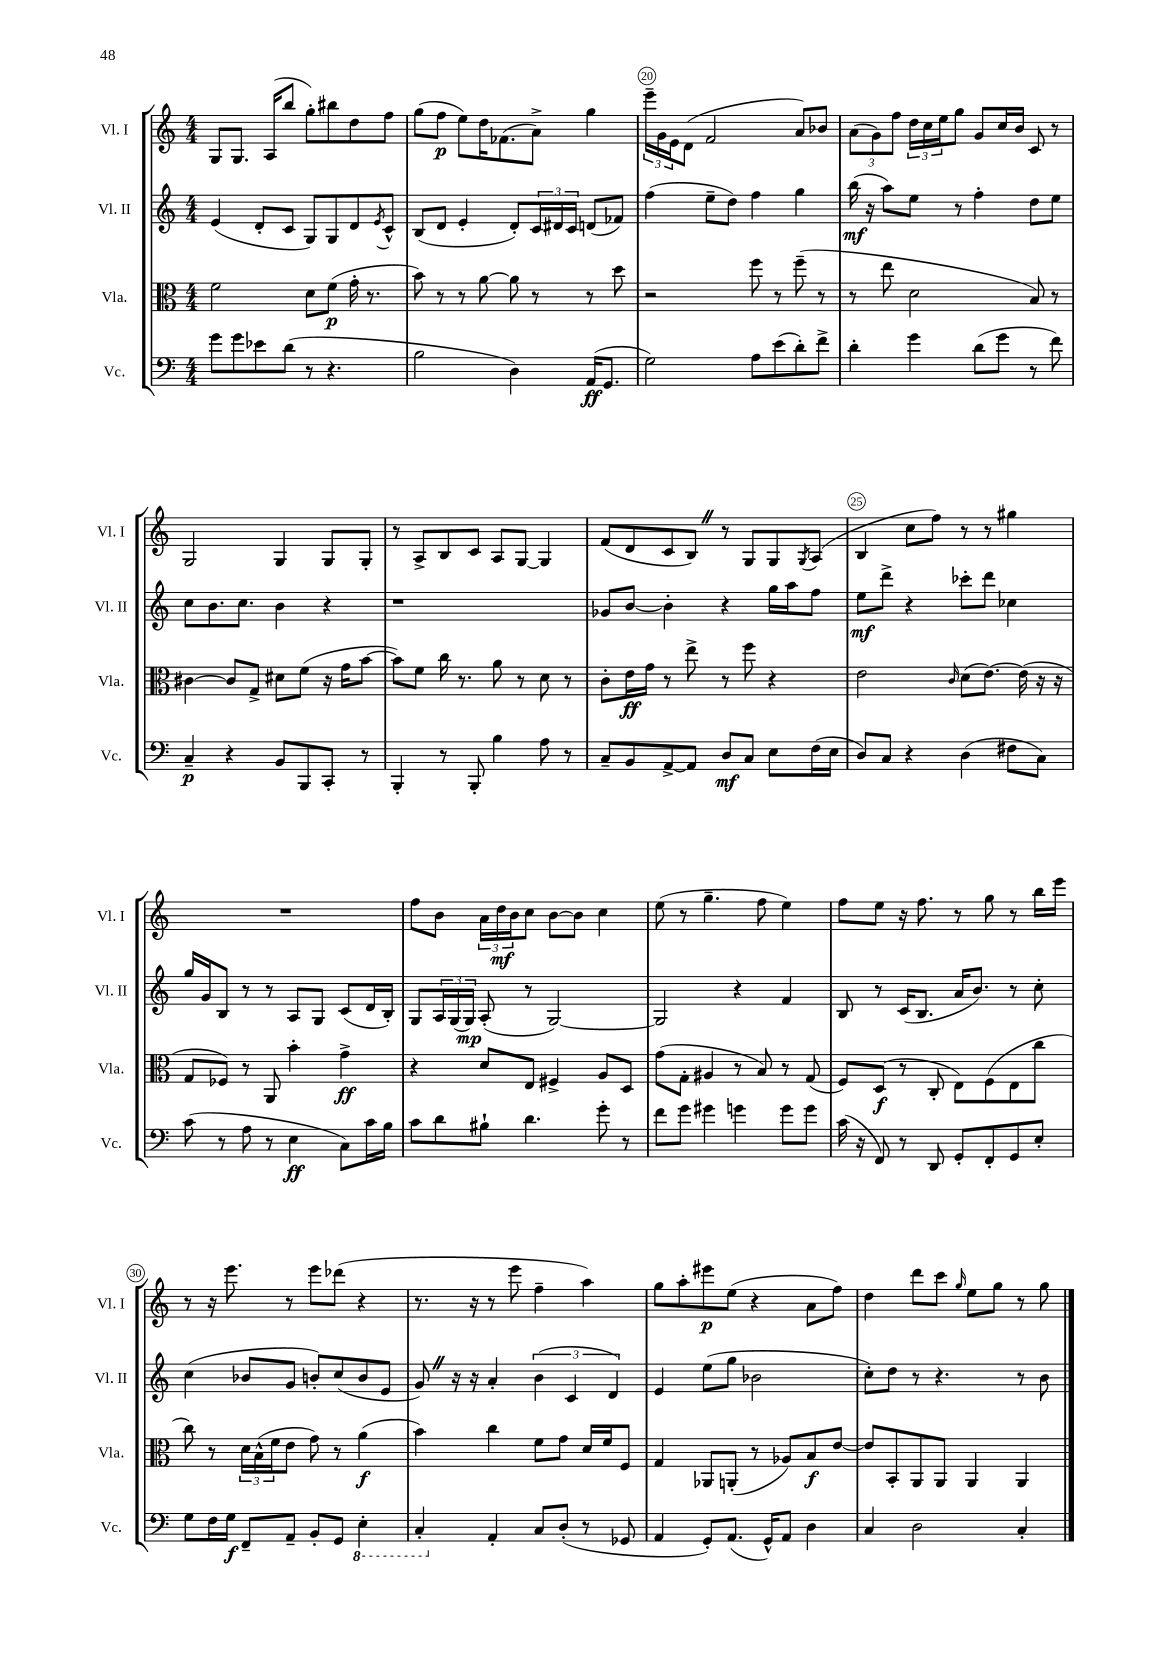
<<
\new StaffGroup <<
\new Staff = "s0" \with { instrumentName = "Vl. I" shortInstrumentName = "Vl. I" } {
    \clef treble \key c \major \numericTimeSignature \time 4/4
    g8 g8. a16( b''8 g''8-.) bis''8 d''8 f''8 |
    g''8( f''8\p e''8) d''16 fes'8.( a'8->) g''4 |
    \tuplet 3/2 { e'''16-- g'16 e'16 } d'8( f'2 a'8) bes'8 |
    \tuplet 3/2 { a'8( g'8) f''8 } \tuplet 3/2 { d''16 c''16 e''16 } g''8 g'8 c''16 b'16 c'8 r8 |
    g2 g4 g8 g8-. |
    r8 a8-> b8 c'8 a8 g8~ g4 |
    f'8( d'8 c'8 b8) \once \override BreathingSign.text = \markup { \musicglyph "scripts.caesura.straight" } \breathe r8 g8 g8 \acciaccatura { g8 } a8( |
    b4 c''8 f''8) r8 r8 gis''4 |
    R1 |
    f''8 b'8 \tuplet 3/2 { a'16 d''16\mf b'16 } c''8 b'8~ b'8 c''4 |
    e''8( r8 g''4.-- f''8 e''4) |
    f''8 e''8 r16 f''8. r8 g''8 r8 b''16 e'''16 |
    r8 r16 e'''8. r8 e'''8 des'''8( r4 |
    r8. r16 r8 e'''8 f''4-- a''4) |
    g''8 a''8-. eis'''8\p e''8( r4 a'8 f''8) |
    d''4 d'''8 c'''8 \grace { g''16 } e''8 g''8 r8 g''8 \bar "|." |
}
\new Staff = "s1" \with { instrumentName = "Vl. II" shortInstrumentName = "Vl. II" } {
    \clef treble \key c \major \numericTimeSignature \time 4/4
    e'4( d'8-. c'8 g8) g8 d'8 \acciaccatura { e'8 } c'8-^ |
    b8( d'8 e'4-. d'8-.) \tuplet 3/2 { c'16 dis'16 c'16 } d'8( fes'8) |
    f''4( e''8-- d''8) f''4 g''4 |
    b''16\mf( r16 a''8) e''8 r8 f''4-. d''8 e''8 |
    c''8 b'8. c''8. b'4 r4 |
    r1 |
    ges'8 b'8~ b'4-. r4 g''16 a''16 f''8 |
    e''8\mf d'''8-> r4 ces'''8-. d'''8 ces''4 |
    g''16 g'16 b8 r8 r8 a8 g8 c'8( d'16 b16-.) |
    g8 \tuplet 3/2 { a16 g16( g16\mp) } a8-.( r8 g2~) |
    g2 r4 f'4 |
    b8 r8 c'16( b8. a'16 b'8.) r8 c''8-. |
    c''4( bes'8 g'8 b'8-.) c''8( b'8 e'8 |
    g'8) \once \override BreathingSign.text = \markup { \musicglyph "scripts.caesura.straight" } \breathe r16 r16 a'4-. \tuplet 3/2 { b'4( c'4 d'4) } |
    e'4 e''8( g''8 bes'2 |
    c''8-.) d''8 r8 r4. r8 b'8 \bar "|." |
}
\new Staff = "s2" \with { instrumentName = "Vla." shortInstrumentName = "Vla." } {
    \clef alto \key c \major \numericTimeSignature \time 4/4
    f'2 d'8 f'8\p( g'16-. r8. |
    b'8) r8 r8 a'8~ a'8 r8 r8 d''8 |
    r2 f''8 r8 f''8--( r8 |
    r8 e''8 d'2 b8) r8 |
    cis'4~ cis'8 g8-> dis'8 f'8( r16 g'16 b'8~ |
    b'8) f'8 c''16 r8. a'8 r8 d'8 r8 |
    c'8-. e'16\ff g'16 r8 e''8-> r8 f''8 r4 |
    e'2 \grace { c'16 } d'8( e'8.~) e'16( r16 r16 |
    g8 fes8) r8 a,8 b'4-. g'4->\ff |
    r4 d'8 e8 fis4-> a8 d8 |
    g'8( g8-. ais4 r8 b8) r8 g8( |
    f8) d8\f( r8 c8-. e8) f8( e8 c''8 |
    c''8) r8 \tuplet 3/2 { d'16 b16-^( f'16 } e'8 g'8) r8 a'4\f( |
    b'4) c''4 f'8 g'8 d'16 f'16 f8 |
    g4 aes,8 a,8-.( r8 aes8) b8\f e'8~ |
    e'8 b,8-. a,8 a,8 a,4 a,4 \bar "|." |
}
\new Staff = "s3" \with { instrumentName = "Vc." shortInstrumentName = "Vc." } {
    \clef bass \key c \major \numericTimeSignature \time 4/4
    g'8 g'8 ees'8 d'8( r8 r4. |
    b2 d4) a,16\ff( g,8. |
    g2) a8 e'8( d'8-.) f'8-> |
    d'4-. g'4 d'8( g'8 r8 f'8) |
    c4--\p r4 b,8 b,,8 c,8-. r8 |
    b,,4-. r8 b,,8-. b4 a8 r8 |
    c8-- b,8 a,8~-> a,8 d8\mf c8 e8 f16( e16 |
    d8) c8 r4 d4( fis8 c8) |
    c'8( r8 a8 r8 e4\ff c8) c'16 b16 |
    c'8 d'8 bis8-! d'4. g'8-. r8 |
    f'8 g'8 gis'4 g'4 g'8 g'8 |
    c'16( r16 f,8) r8 d,8 g,8-. f,8-. g,8 e8-. |
    g8 f16 g16\f f,8-- a,8-- b,8-. g,8 \ottava #-1 e,4-. |
    c,4-. \ottava #0 a,4-. c8 d8-.( r8 ges,8 |
    a,4 g,8-.) a,8.( g,16-^) a,8 d4 |
    c4 d2 c4-. \bar "|." |
}
>>
>>
\layout { \context { \Score currentBarNumber = #18 \override BarNumber.break-visibility = ##(#f #t #t) barNumberVisibility = #(every-nth-bar-number-visible 5) \override BarNumber.stencil = #(make-stencil-circler 0.1 0.3 ly:text-interface::print) } }
